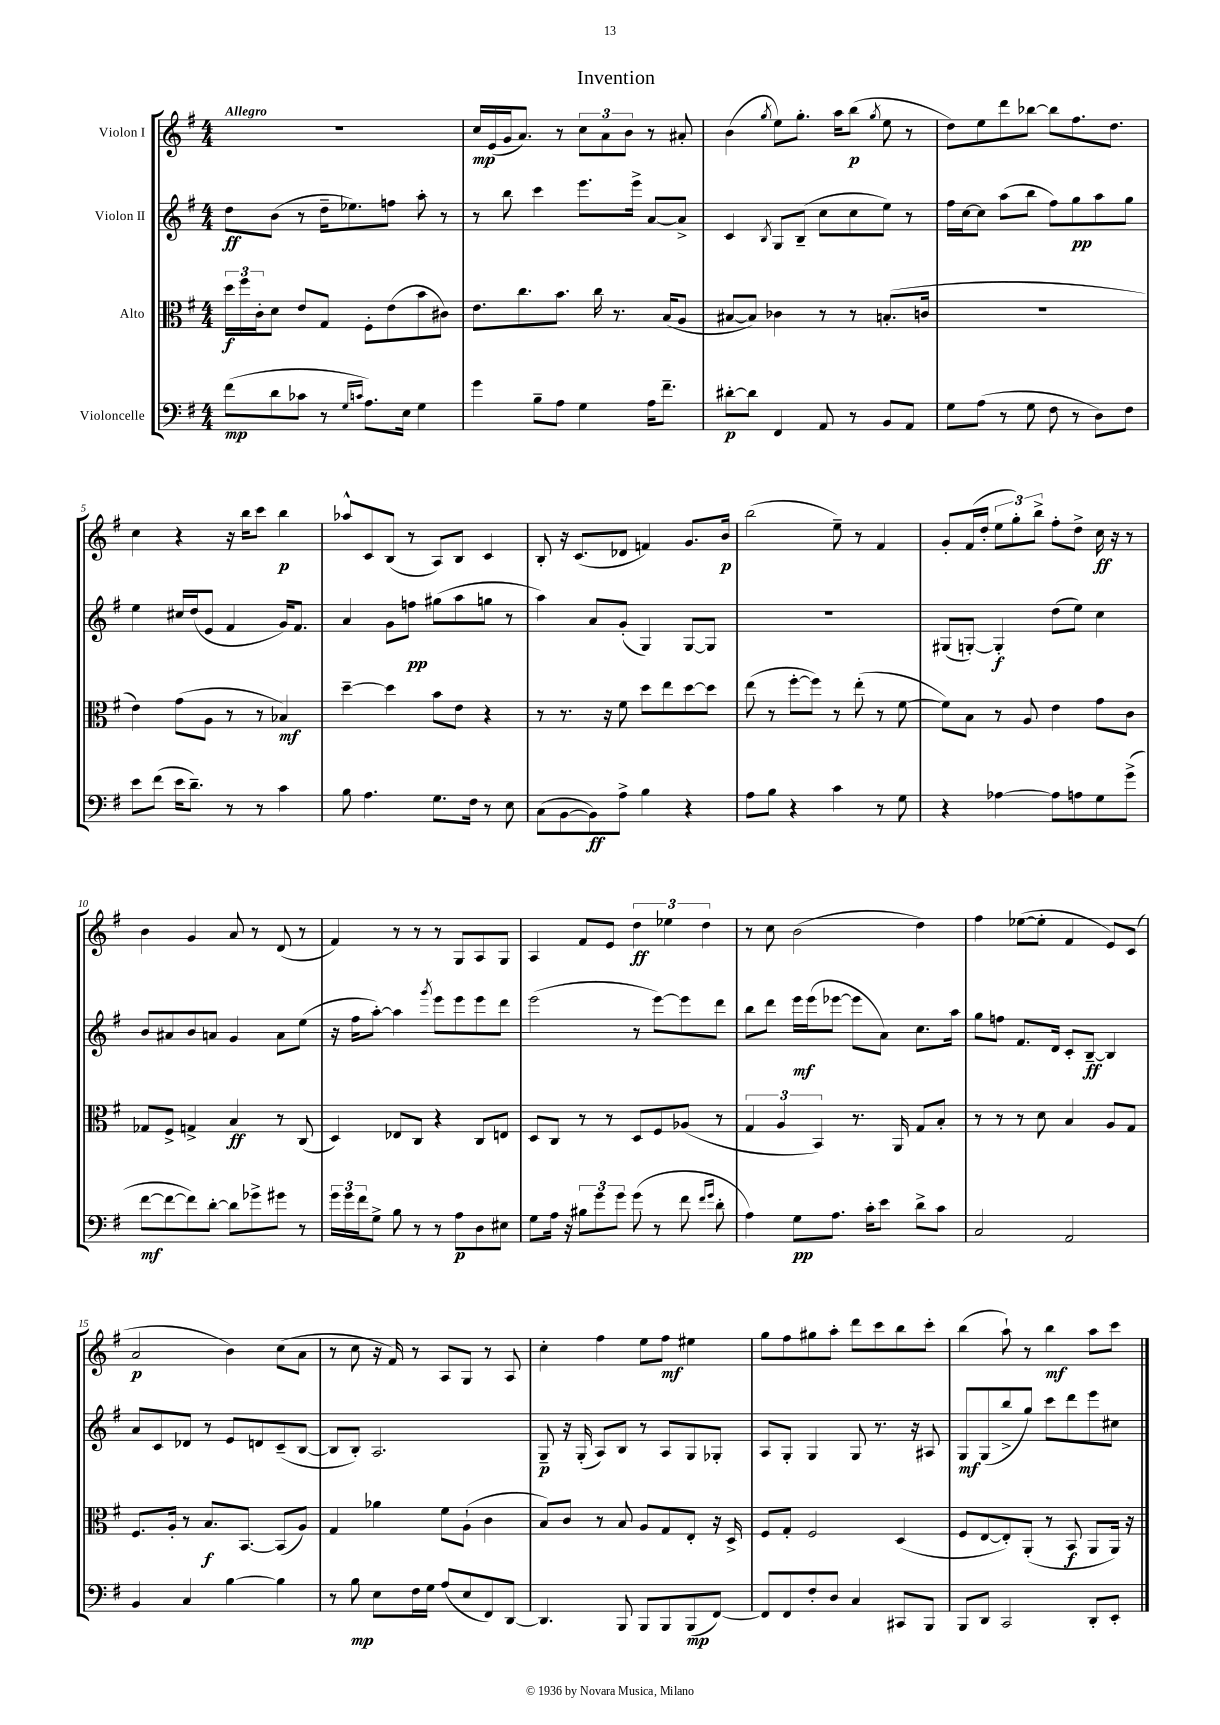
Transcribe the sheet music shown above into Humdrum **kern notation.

**kern	**kern	**kern	**kern
*staff4	*staff3	*staff2	*staff1
*clefF4	*clefC3	*clefG2	*clefG2
*k[f#]	*k[f#]	*k[f#]	*k[f#]
*M4/4	*M4/4	*M4/4	*M4/4
(8f#	24dd	8dd	1r
.	24ff#	.	.
.	24c'	.	.
8d	8d	(8b	.
8c-	8e	8r	.
8r	8G	16dd~	.
.	.	8.ee-)	.
16qqG	.	.	.
16qqc	.	.	.
8.A)	8F#'	.	.
.	(8e	8ff	.
16E	.	.	.
4G	8b	8aa'	.
.	8c#)	8r	.
=	=	=	=
4g	8.e	8r	16cc
.	.	.	(16e
.	.	8bb	16g
.	8.cc	.	8.a)
8B~	.	4ccc	.
8A	8.b	.	8r
4G	.	8.eee	12cc
.	16cc	.	.
.	.	.	12a
.	8.r	.	.
.	.	.	12b
.	.	16eee^	.
16A	.	[8a	8r
8.f#~	(16B	.	.
.	8A	8a^]	8a#'
=	=	=	=
[8d#'	[8B#	4c	(4b
8d#]	8B#])	.	.
.	.	8qB	8qgg
4FF#	4c-	8G	8ee)
.	.	(8B~	8.gg'
8AA	8r	8cc	.
.	.	.	16aa
8r	8r	8cc	(8bb
.	.	.	8qgg
8BB	(8.B'	8ee)	8ee
8AA	.	8r	8r
.	16c	.	.
=	=	=	=
8G	1r	16ff#	8dd)
.	.	[16cc	.
(8A	.	8cc]	8ee
8r	.	(8aa	8ddd
8G	.	8bb	[8bb-
8F#	.	8ff#)	8bb-]
8r	.	8gg	8.ff#
8D)	.	8aa	.
.	.	.	8.dd
8F#	.	8gg	.
=	=	=	=
8e	4e)	4ee	4cc
(8f#	.	.	.
16e	(8g	16cc#	4r
8.d~)	.	(16dd	.
.	8A	8e	.
8r	8r	4f#	16r
.	.	.	16bb
8r	8r	.	8ccc
4c	4B-)	16g)	4bb
.	.	8.f#	.
=	=	=	=
8B	[4dd~	4a	8aa-^^
4.A	.	.	8c
.	4dd]	8g	(8B
.	.	8ff	8r
8.G	8b	(8gg#	8A)
.	8e	8aa	8B
16F#	.	.	.
8r	4r	8gg	4c
8E	.	8r	.
=	=	=	=
(8C	8r	4aa)	8B'
[8BB	8.r	.	16r
.	.	.	(8.c
8BB])	.	8a	.
.	16r	.	.
8A^	8f#	(8g'	8d-
4B	8dd	4G)	4f)
.	8ee	.	.
4r	[8dd	[8G	8.g
.	8dd]	8G]	.
.	.	.	16b
=	=	=	=
8A	(8ee	1r	(2bb
8B	8r	.	.
4r	[8ff#'	.	.
.	8ff#])	.	.
4c	8r	.	8ee~)
.	(8ee'	.	8r
8r	8r	.	4f#
8G	[8f#	.	.
=	=	=	=
4r	8f#])	(8G#	8g'
.	8B	[8G')	(16f#
.	.	.	16dd'
[4A-	8r	4G']	12ee
.	.	.	12gg')
.	8A	.	.
.	.	.	12bb^
8A-]	4e	(8dd	8ff#'
8A	.	8ee)	8dd^
8G	8g	4cc	16cc
.	.	.	16r
(8g^	8c	.	8r
=	=	=	=
[8f#	8G-	8b	4b
8f#_	8F#^	8a#	.
8f#])	4G^	8b	4g
[8d'	.	8a	.
8d]	4B	4g	8a
8g-^	.	.	8r
8g#	8r	8a	(8d
8r	(8C	(8ee	8r
=	=	=	=
24g	4D)	16r	4f#)
24g	.	.	.
.	.	16ff#	.
24f#	.	.	.
8G^	.	[8aa')	.
8B	8E-	4aa]	8r
8r	8C	.	8r
.	.	8qggg	.
8r	4r	8eee	8r
8A	.	8eee	8G
8D	8C	8eee	8A
8E#	8E	8ddd	8G
=	=	=	=
8G	8D	(2eee	4A
16A	8C	.	.
16r	.	.	.
12B#	8r	.	8f#
12g	.	.	.
.	8r	.	8e
12g	.	.	.
(8g	8D	8r	6dd
8r	8F#	[8eee)	.
.	.	.	6ee-
8f#	(8A-	8eee]	.
.	.	.	6dd
16qqf#	.	.	.
16qqg	.	.	.
8d'	8r	8ddd	.
=	=	=	=
4A)	6G	8bb	8r
.	.	8ddd	8cc
.	6A	.	.
8G	.	16eee	(2b
.	.	(16eee	.
.	6BB)	.	.
8.A	.	[8eee-	.
.	8.r	8eee-]	.
16c'	.	.	.
8e	.	8a)	.
.	16AA	.	.
8d^	8G	8.cc	4dd)
8c	8B'	.	.
.	.	16aa	.
=	=	=	=
2C	8r	8gg	4ff#
.	8r	8ff	.
.	8r	8.f#	([8ee-
.	8d	.	8ee-']
.	.	16d	.
2AA	4B	8c'	4f#
.	.	[8B~	.
.	8A	4B]	8e)
.	8G	.	(8c
=	=	=	=
4BB	8.F#	8a	2a
.	.	8c	.
.	16A'	.	.
4C	8r	8d-	.
.	8.B	8r	.
[4B	.	8e	4b)
.	[8.BB	.	.
.	.	8d	.
4B]	(8BB]	(8c~	(8cc
.	8A)	[8B	8a
=	=	=	=
8r	4G	8B]	8r
8B	.	8B')	8cc
8E	4a-	2.A	16r
.	.	.	16f#)
16F#	.	.	8r
16G	.	.	.
(8A	8f#	.	8A
8E	(8A`	.	8G
8FF#)	4c	.	8r
[8DD	.	.	8A
=	=	=	=
4.DD]	8B)	8G~	4cc'
.	8c	16r	.
.	.	(16G'	.
.	8r	8A)	4ff#
8BBB	8B	8B	.
8BBB	8A	8r	8ee
8BBB	8G	8A	8ff#
(8BBB	8E'	8G	4ee#
[8FF#)	16r	8G-'	.
.	16D^	.	.
=	=	=	=
8FF#]	8F#	8A	8gg
8FF#	8G'	8G'	8ff#
8F#'	2F#	4G	8gg#
8D	.	.	8aa'
4C	.	8G	8ddd
.	.	8.r	8ccc
8CC#	(4D	.	8bb
.	.	16r	.
8BBB	.	8A#	8ccc'
=	=	=	=
8BBB	8F#	8G	(4bb
8DD	[8E	(8G	.
2CC	8E'])	8bb^	8aa`)
.	(8AA'	8gg)	8r
.	8r	8ccc	4bb
.	8BB	8ddd	.
8DD'	8AA	8eee	8aa
8EE'	16AA)	8cc#	8ccc
.	16r	.	.
==	==	==	==
*-	*-	*-	*-
